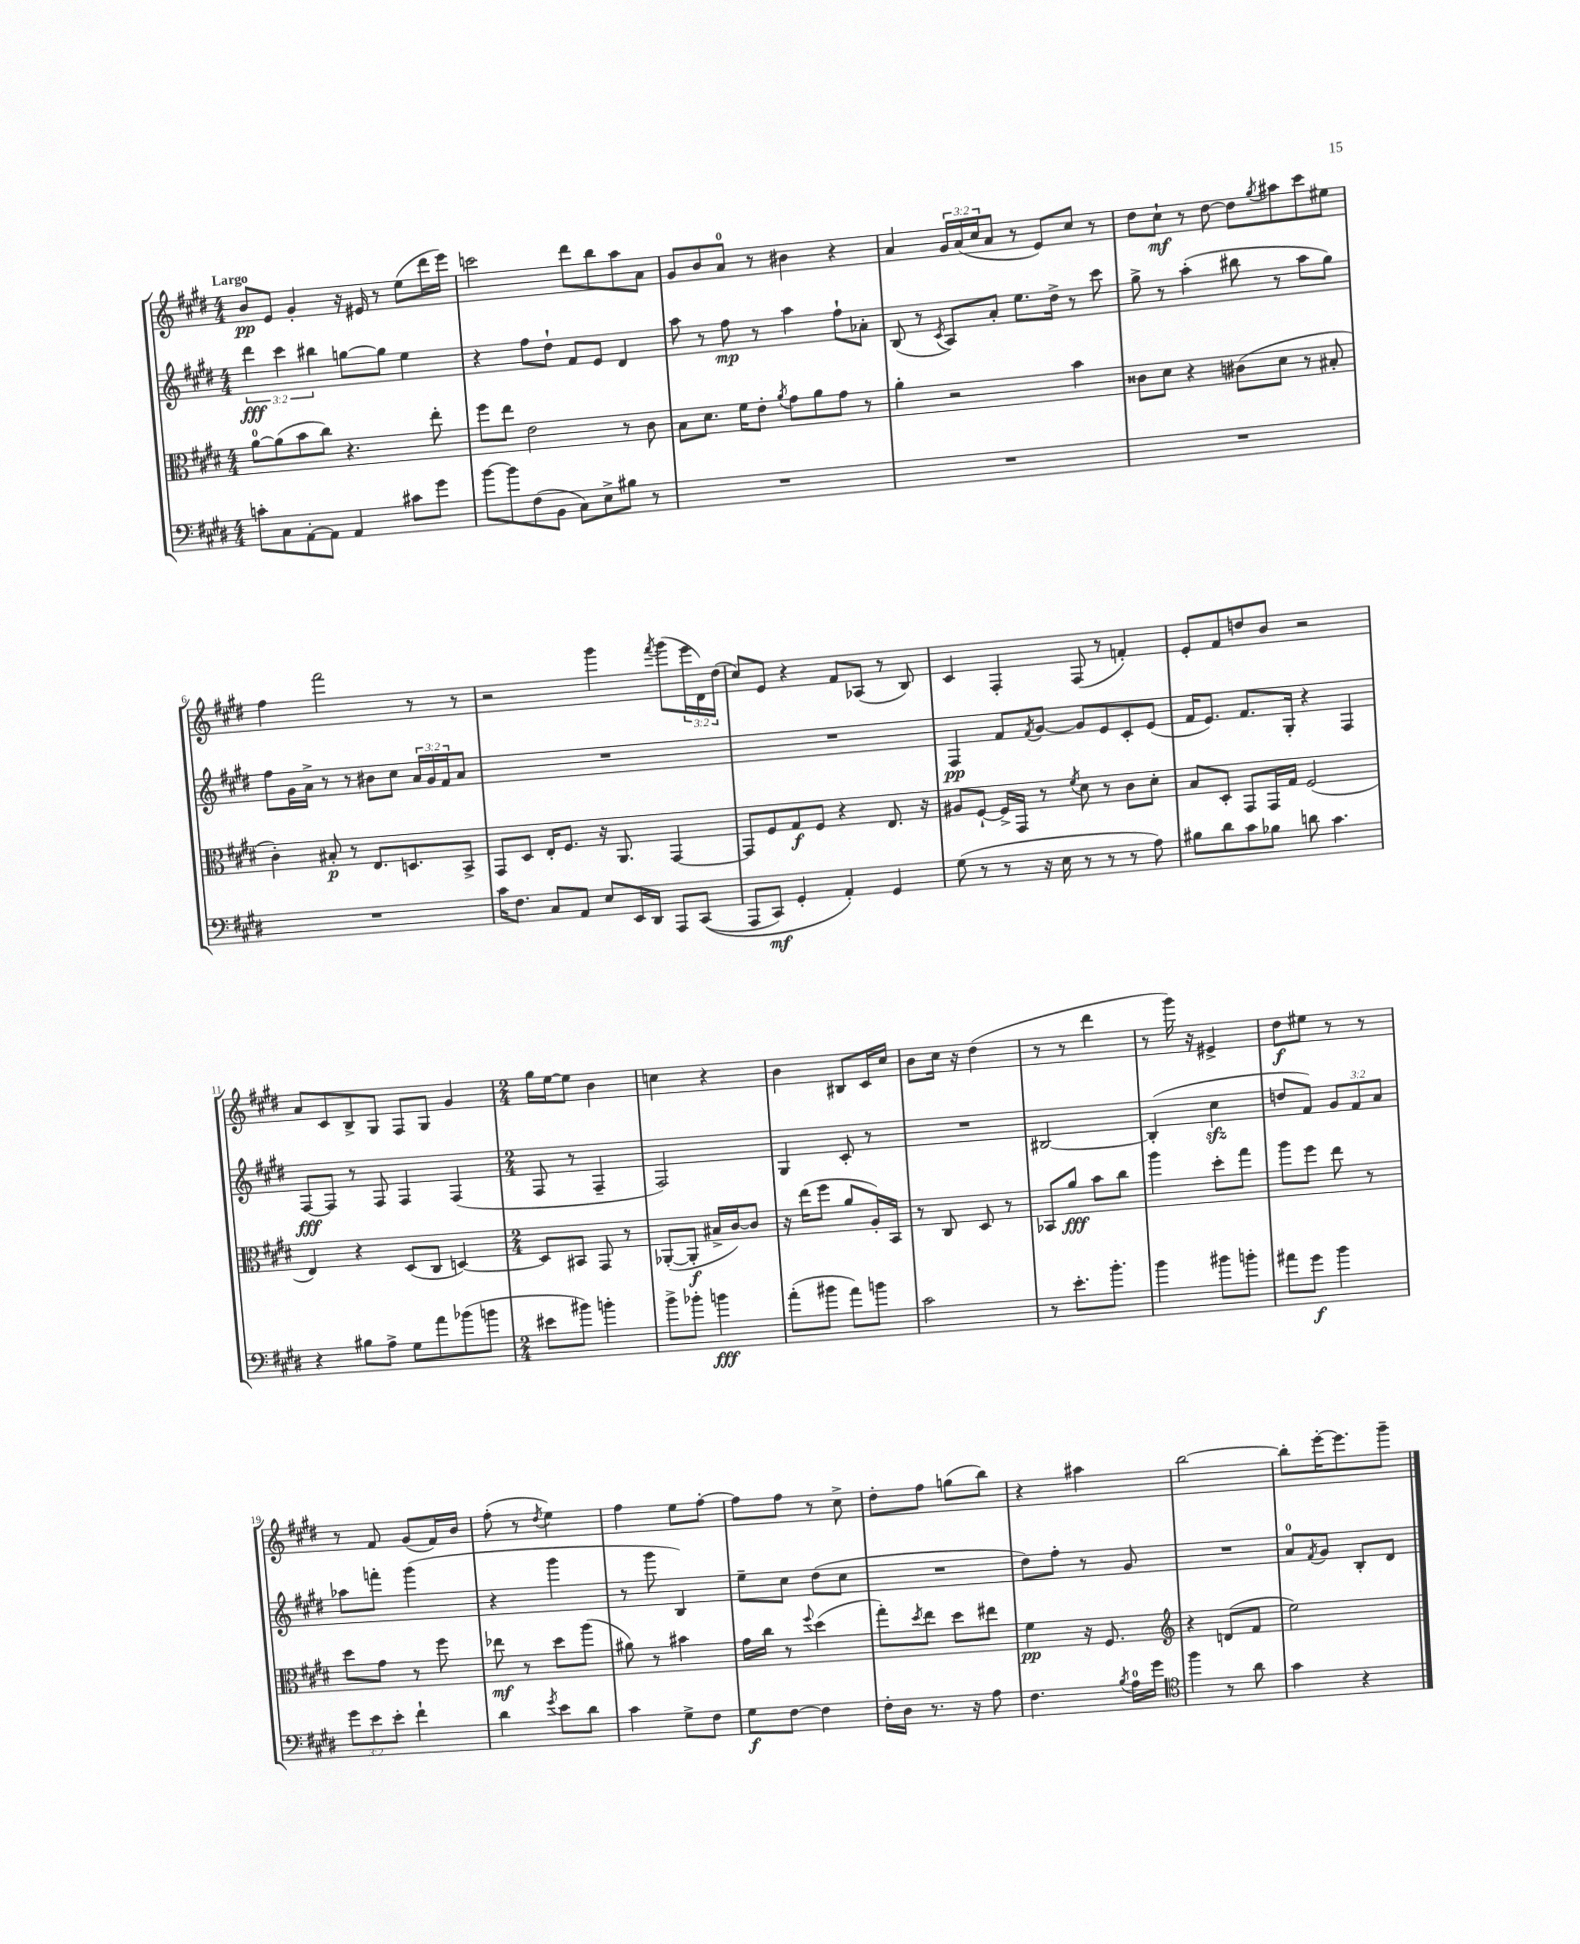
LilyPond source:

<<
\new StaffGroup <<
\new Staff = "s0" {
    \clef treble \key e \major \numericTimeSignature \time 4/4 \override Staff.TupletNumber.text = #tuplet-number::calc-fraction-text \tempo "Largo"
    b'8\pp e'8 gis'4-. r16 eis'16 r8 e''8( dis'''16 e'''16) |
    c'''2 dis'''8 b''8 a''8 a'8 |
    gis'8 b'8 a'8-0 r8 bis'4 r4 |
    a'4 \tuplet 3/2 { gis'16 a'16( cis''16 } a'8 r8 e'8) cis''8 r8 |
    dis''8 cis''8-!\mf r8 dis''8~ dis''8 \acciaccatura { gis''8 } ais''8 cis'''8 eis''8 |
    fis''4 fis'''2 r8 r8 |
    r2 gis'''4 \acciaccatura { fis'''8 } gis'''8( \tuplet 3/2 { e'''16 dis'16) dis''16( } |
    cis''8) e'8 r4 fis'8 aes8( r8 b8) |
    cis'4 fis4-. fis8( r8 f'4-.) |
    e'8-. fis'8 d''8 b'8 r2 |
    a'8 cis'8 b8-> gis8 fis8 gis8 gis'4 |
    \numericTimeSignature \time 2/4 gis''16 e''16~ e''8 b'4 |
    c''4 r4 |
    b'4 bis8 cis'16 cis''16 |
    b'8 cis''16 r16 dis''4( |
    r8 r8 dis'''4 |
    r8 gis'''16) r16 eis'4-> |
    dis''8\f eis''8 r8 r8 |
    r8 fis'8 gis'8( fis'16) b'16 |
    fis''8-.( r8 \acciaccatura { dis''8 } e''4) |
    fis''4 e''8 fis''8~-. |
    fis''8 fis''8 r8 cis''8-> |
    dis''8-. fis''8 g''8( b''8) |
    r4 ais''4 |
    b''2~ |
    b''8-. e'''16~-. e'''8. gis'''8-- \bar "|." |
}
\new Staff = "s1" {
    \clef treble \key e \major \numericTimeSignature \time 4/4 \override Staff.TupletNumber.text = #tuplet-number::calc-fraction-text
    \tuplet 3/2 { dis'''4\fff cis'''4 bis''4 } g''8~ g''8 e''4 |
    r4 fis''8 dis''8-! fis'8 e'8 dis'4 |
    a''8 r8 fis''8\mp r8 a''4 fis''8-! aes'8-. |
    b8( r8 \acciaccatura { cis'8 } a8) a'8-. e''8. dis''16-> r8 cis'''8 |
    gis''8-> r8 a''4-.( bis''8 r8 a''8 gis''8) |
    fis''8 gis'16 a'16-> r8 r8 bis'8 cis''8 \tuplet 3/2 { a'16 gis'16 fis'16 } a'8 |
    R1 |
    R1 |
    fis4\pp fis'8 \acciaccatura { fis'8 } gis'8~ gis'8 e'8 cis'8-. e'8( |
    fis'16 e'8.) fis'8. gis16-. r4 fis4 |
    fis8~\fff fis8 r8 fis8 fis4 fis4( |
    \numericTimeSignature \time 2/4 fis8 r8 fis4-- |
    fis2) |
    gis4 cis'8-. r8 |
    R2 |
    bis2~ |
    bis4-.( cis''4\sfz |
    d''8 fis'8) \tuplet 3/2 { gis'8 fis'8 a'8 } |
    aes''8 f'''8-. gis'''4( |
    r4 gis'''4 |
    r8 gis'''8 b4) |
    e''8-- cis''8 dis''8( cis''8 |
    R2 |
    dis''8) fis''8-. r8 gis'8 |
    R2 |
    a'8-0 \acciaccatura { fis'8 } gis'8 b8-. dis'8 \bar "|." |
}
\new Staff = "s2" {
    \clef alto \key e \major \numericTimeSignature \time 4/4
    a'8-0~ a'8( b'8 cis''8) r4. e''8-. |
    fis''8 e''8 e'2 r8 cis'8 |
    b8 dis'8. fis'16 e'8-. \acciaccatura { a'8 } gis'8 a'8 gis'8 r8 |
    a'4-. r2 b'4 |
    cisis'8 dis'8 r4 cis'8( dis'8 r8 bis8-. |
    cis'4-.) bis8-.\p r8 e8. d8. b,8-> |
    gis,8 dis8 e16-. fis8. r16 a,8. gis,4~ |
    gis,8 fis8 gis8\f fis8 r4 e8. r16 |
    ais8 fis8~-! fis16-> gis,16 r8 \acciaccatura { fis'8 } dis'8 r8 cis'8 dis'8-. |
    b8 dis8-. gis,8 gis,16 gis16 fis2( |
    e4) r4 dis8( cis8 d4~) |
    \numericTimeSignature \time 2/4 d8 bis,8 gis,8 r8 |
    aes,8~-.( aes,8-.\f bis16-> cis'16~) cis'8 |
    r16 e''16( fis''8 a'8 a16-.) b,16 |
    r8 cis8 dis8 r8 |
    bes,8 a'8\fff b'8 cis''8 |
    a''4 dis''8-. gis''8 |
    a''8 fis''8 e''8 r8 |
    dis''8 gis'8 r8 fis''8 |
    ees''8\mf r8 dis''8 a''8( |
    ais'8) r8 bis'4 |
    gis'16 cis''16 r8 \appoggiatura { fis''8 } dis''4( |
    gis''8-.) \acciaccatura { dis''8 } e''8 dis''8 eis''8 |
    fis'4\pp r16 fis8. |
    \clef treble r4 d'8( fis'8 |
    e''2) \bar "|." |
}
\new Staff = "s3" {
    \clef bass \key e \major \numericTimeSignature \time 4/4 \override Staff.TupletNumber.text = #tuplet-number::calc-fraction-text
    c'8-. cis8 a,8~-. a,8 a,4 cis'8 gis'8 |
    b'8~ b'8 fis8( b,8 cis8) e8-> bis8 r8 |
    R1 |
    R1 |
    R1 |
    R1 |
    cis'16 fis8. cis8 a,8 e8 e,16 dis,16 a,,8 cis,8(\( |
    a,,8 cis,8\mf) gis,4-. a,4-.\) gis,4 |
    gis8( r8 r8 r16 e16 r8 r8 r8 a8) |
    bis8 dis'8 cis'8 bes8 d'8 cis'4. |
    r4 bis8 a8-> gis8 a'8 bes'8( b'8 |
    \numericTimeSignature \time 2/4 eis'8 bis'8) b'4-. |
    b'8-> bes'8-. b'4\fff |
    a'8-.( bis'8 a'8) b'8 |
    cis'2 |
    r8 e'8.-. b'8.-. |
    b'4 bis'8 b'8-. |
    ais'8 gis'8\f b'4 |
    \tuplet 3/2 { gis'8 e'8 e'8-. } fis'4-! |
    dis'4 \acciaccatura { gis'8 } e'8 dis'8 |
    cis'4 gis8-> fis8 |
    gis8\f fis8~ fis4 |
    fis16-. dis16 r8. r16 a8 |
    fis4. \acciaccatura { b8 } a16-0 gis'16 |
    \clef tenor fis''4 r8 a'8 |
    gis'4 r4 \bar "|." |
}
>>
>>
